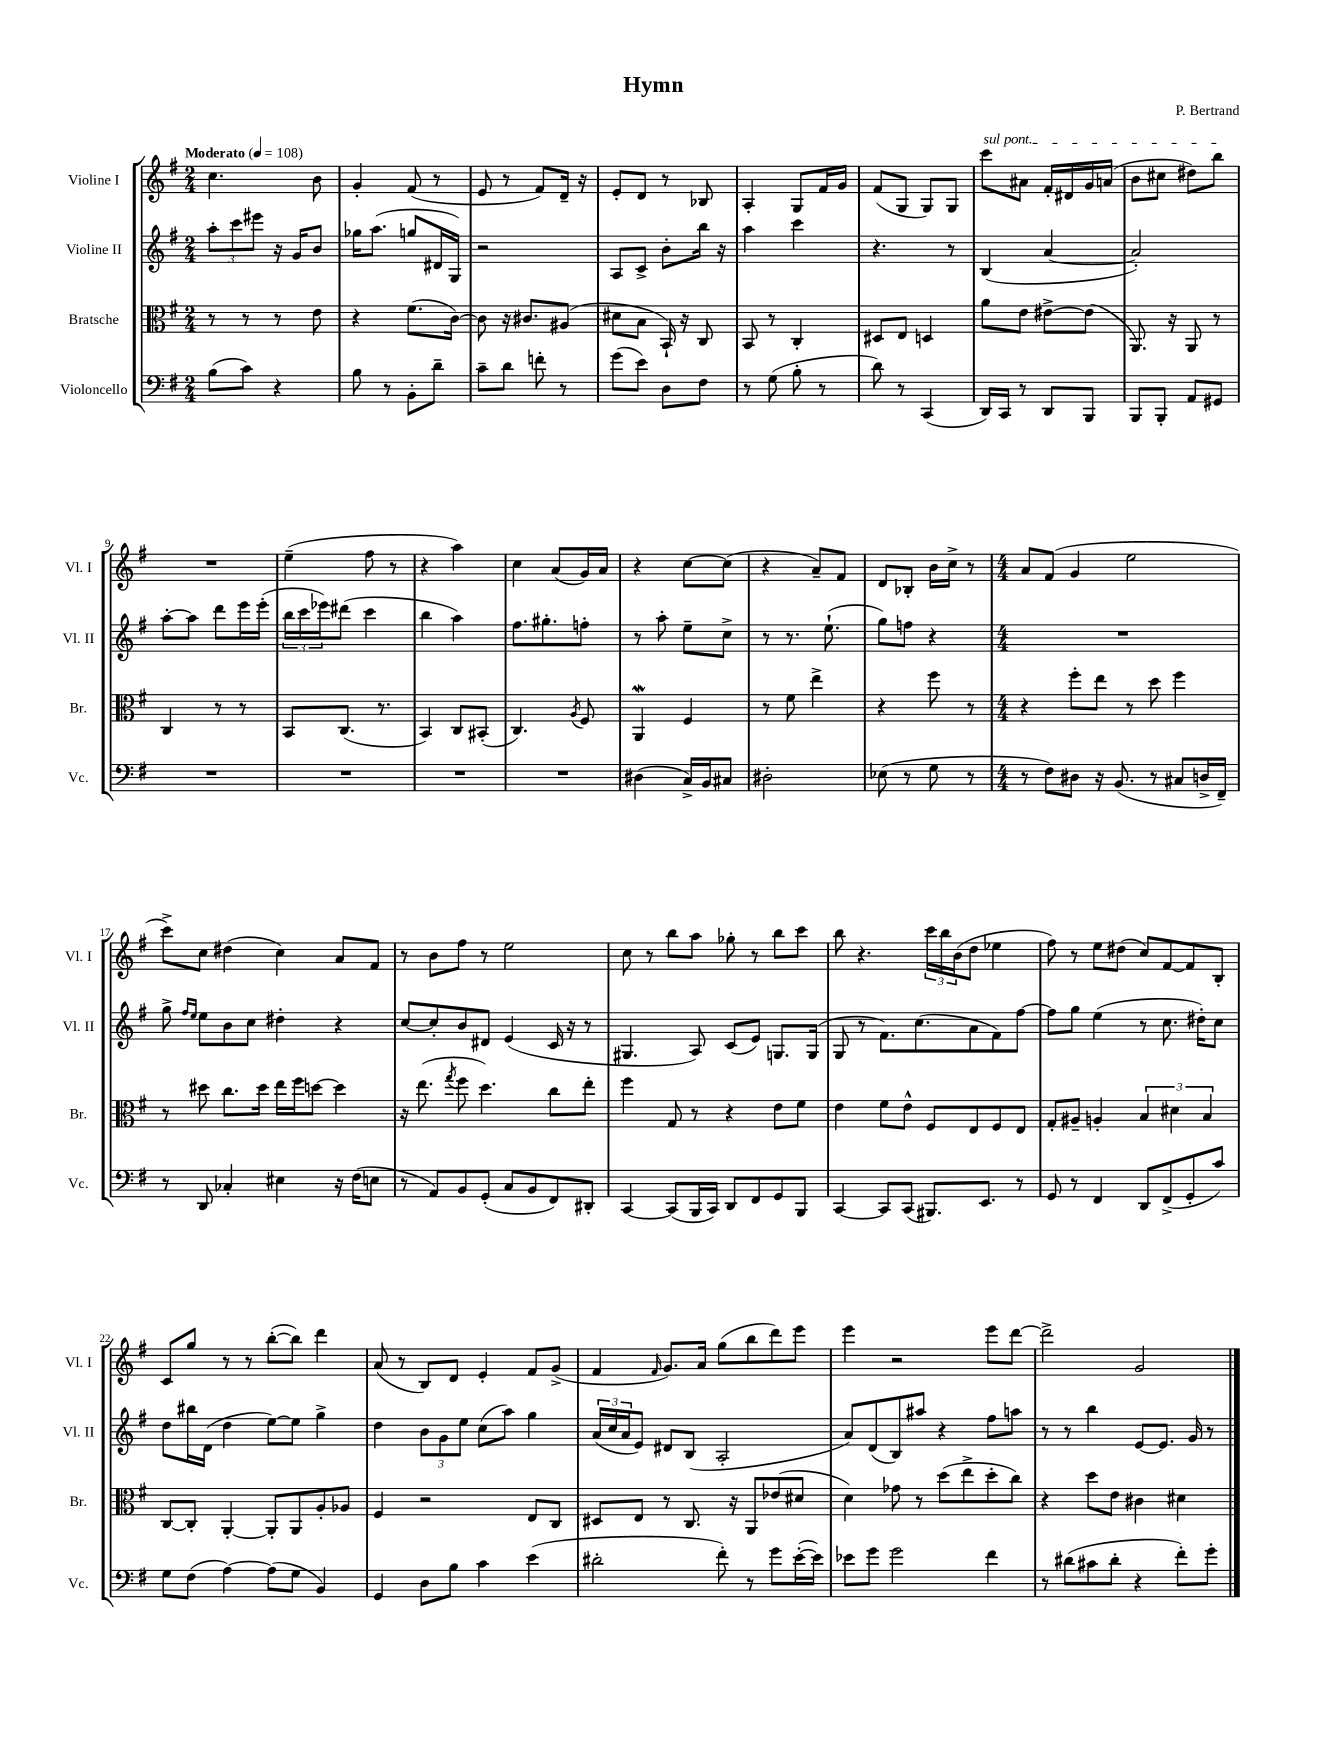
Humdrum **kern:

**kern	**kern	**kern	**kern
*staff4	*staff3	*staff2	*staff1
*clefF4	*clefC3	*clefG2	*clefG2
*k[f#]	*k[f#]	*k[f#]	*k[f#]
*M2/4	*M2/4	*M2/4	*M2/4
*MM108	*MM108	*MM108	*MM108
(8B\L	8r	12aa'\L	4.cc\
.	.	12ccc\	.
8c\J)	8r	.	.
.	.	12eee#\J	.
4r	8r	16r	.
.	.	16g/LK	.
.	8e\	8b/J	8b\
=	=	=	=
8B\	4r	16gg-\LK	4g'/
.	.	(8.aa\J	.
8r	.	.	.
8BB'\L	(8.f#\L	8gg/L	(8f#/
8d~\J	.	16d#/L	8r
.	[16c\Jk)	16G/JJ)	.
=	=	=	=
8c~\L	8c\]	2r	8e/
8d\J	16r	.	8r
.	8.c#/L	.	.
8f'\	.	.	8f#/L)
8r	(8A#/J	.	16d~/Jk
.	.	.	16r
=	=	=	=
(8g\L	8d#\L	8A/L	8e'/L
8e\J)	8B\J	8c^/J	8d/J
8D\L	16BB`/)	8b'\L	8r
.	16r	.	.
8F#\J	8C/	16bb\Jk	8B-/
.	.	16r	.
=	=	=	=
8r	8BB/	4aa\	4A'/
(8G\	8r	.	.
8B'\	4C'/	4ccc\	8G/L
8r	.	.	16f#/L
.	.	.	16g/JJ
=	=	=	=
8d\)	8D#/L	4.r	(8f#/L
8r	8E/J	.	8G/J
(4CC/	4D/	.	8G/L)
.	.	8r	8G/J
=	=	=	=
16DD/LL)	8a\L	(4B/	8ccc\L
16CC/JJ	.	.	.
8r	8e\J	.	8a#\J
8DD/L	[8e#^\L	[4a/	16f#'/LL
.	.	.	16d#/
8BBB/J	(8e#\]J	.	16g/
.	.	.	(16a/JJ
=	=	=	=
8BBB/L	8.AA/)	2a'/])	8b\L
8BBB'/J	.	.	8cc#\J
.	16r	.	.
8AA/L	8AA/	.	8dd#\L)
8GG#/J	8r	.	8bb\J
=	=	=	=
2r	4C/	[8aa'\L	2r
.	.	8aa\]J	.
.	8r	8ddd\L	.
.	8r	16eee\L	.
.	.	(16eee'\JJ	.
=	=	=	=
2r	8BB/L	24bb\LL	(4ee~\
.	.	24ccc\	.
.	.	24eee-\J)	.
.	(8.C/J	(8ddd#\J	.
.	.	4ccc\	8ff#\
.	8.r	.	.
.	.	.	8r
=	=	=	=
2r	4BB/)	4bb\	4r
.	8C/L	4aa\)	4aa\)
.	(8BB#'/J	.	.
=	=	=	=
2r	4.C/)	8.ff#\L	4cc\
.	.	8.gg#'\	.
.	.	.	(8a/L
.	8qA/	.	.
.	8F#/	8ff'\J	16g/L)
.	.	.	16a/JJ
=	=	=	=
(4D#\	4AA/	8r	4r
.	.	8aa'\	.
16C^/LL)	4F#/	8ee~\L	[8cc\L
16BB/J	.	.	.
8C#/J	.	8cc^\J	(8cc\]J
=	=	=	=
2D#'\	8r	8r	4r
.	8f#\	8.r	.
.	4ee^\	.	8a~/L)
.	.	(8.ee`\	.
.	.	.	8f#/J
=	=	=	=
(8E-\	4r	8gg\L)	8d/L
8r	.	8ff\J	8B-'/J
8G\	8ff#\	4r	16b\LL
.	.	.	16cc^\JJ
8r	8r	.	8r
=	=	=	=
*M4/4	*M4/4	*M4/4	*M4/4
8r	4r	1r	8a/L
8F#\L)	.	.	(8f#/J
8D#\J	8ff#'\L	.	4g/
16r	8ee\J	.	.
(8.BB/	.	.	.
.	8r	.	2ee\
8r	8dd\	.	.
8C#/L	4ff#\	.	.
16D^/L	.	.	.
16FF#~/JJ)	.	.	.
=	=	=	=
8r	8r	8gg^\	8ccc^\L)
.	.	16qqff#/LL	.
.	.	16qqee/JJ	.
8DD/	8dd#\	8ee\L	8cc\J
4C-'/	8.cc\L	8b\	(4dd#\
.	.	8cc\J	.
.	16dd#\Jk	.	.
4E#\	16ee\LL	4dd#'\	4cc\)
.	16ff#\J	.	.
.	[8dd\J	.	.
16r	4dd\]	4r	8a/L
(16F#\LK	.	.	.
8E\J	.	.	8f#/J
=	=	=	=
8r	16r	[8cc/L	8r
.	(8.ee\	.	.
8AA/L)	.	8cc'/]	8b\L
.	8qgg/	.	.
8BB/	8ff#\	8b/	8ff#\J
(8GG'/J	4.dd\)	8d#/J	8r
8C/L	.	(4e/	2ee\
8BB/	.	.	.
8FF#/)	8cc\L	16c/	.
.	.	16r	.
8DD#'/J	8ee'\J	8r	.
=	=	=	=
[4CC/	4ff#\	4.G#/	8cc\
.	.	.	8r
(8CC/]L	8G/	.	8bb\L
16BBB/L	8r	8A/)	8aa\J
16CC/JJ)	.	.	.
8DD/L	4r	(8c/L	8gg-'\
8FF#/	.	8e/J)	8r
8GG/	8e\L	8.G/L	8bb\L
8BBB/J	8f#\J	.	8ccc\J
.	.	(16G/Jk	.
=	=	=	=
[4CC/	4e\	8G/	8bb\
.	.	8r	4.r
8CC/]L	8f#\L	8.f#\L)	.
(8CC/J	8e^^\J	.	.
.	.	(8.cc\	.
8.BBB#/L)	8F#/L	.	24ccc\LL
.	.	.	24bb\
.	.	.	(24b\J
.	8E/	8a\	8dd\J
8.EE/J	.	.	.
.	8F#/	8f#\)	4ee-\
8r	8E/J	[8ff#\J	.
=	=	=	=
8GG/	8G'/L	8ff#\]L	8ff#\)
8r	8A#~/J	8gg\J	8r
4FF#/	4A'/	(4ee\	8ee\L
.	.	.	(8dd#\J
8DD/L	6B/	8r	8cc/L)
(8FF#^/	.	8.cc\	[8f#/
.	6d#\	.	.
8GG'/	.	.	8f#/]
.	.	16dd#'\LK)	.
.	6B/	.	.
8c/J)	.	8cc\J	8B'/J
=	=	=	=
8G\L	[8C/L	8dd\L	8c/L
(8F#\J	8C'/]J	16bb#\L	8gg/J
.	.	(16d\JJ	.
[4A\)	[4AA'/	4dd\	8r
.	.	.	8r
(8A\]L	8AA'/]L	[8ee\L)	([8bb'\L
8G\J	8AA/	8ee\]J	8bb\]J)
4BB/)	8A'/	4gg^\	4ddd\
.	8A-/J	.	.
=	=	=	=
4GG/	4F#/	4dd\	(8a/
.	.	.	8r
8D\L	2r	12b\L	8B/L)
.	.	12g\	.
8B\J	.	.	8d/J
.	.	12ee\J	.
4c\	.	(8cc\L	4e'/
.	.	8aa\J)	.
(4e\	8E/L	4gg\	8f#/L
.	8C/J	.	(8g^/J
=	=	=	=
2d#'\	8D#/L	(24a/LL	4f#/
.	.	24cc/	.
.	.	24a/J	.
.	8E/J	8e/J)	.
.	.	.	16qqf#/
.	8r	8d#/L	8.g/L)
.	8.C/	(8B/J	.
.	.	.	16a/Jk
8f#'\)	.	2A'/	(8gg\L
.	16r	.	.
8r	8AA/L	.	8bb\
8g\L	(8e-/	.	8ddd\)
([16e'\L	8d#/J	.	8eee\J
16e\]JJ)	.	.	.
=	=	=	=
8e-\L	4d\)	8a/L)	4eee\
8g\J	.	(8d/	.
2g\	8g-\	8B/)	2r
.	8r	8aa#/J	.
.	(8dd\L	4r	.
.	8ee^\	.	.
4f#\	8dd'\	8ff#\L	8eee\L
.	8cc\J)	8aa\J	[8ddd\J
=	=	=	=
8r	4r	8r	2ddd^\]
(8d#\L	.	8r	.
8c#\	8dd\L	4bb\	.
8d#'\J	8e\J	.	.
4r	4c#\	[8e/L	2g/
.	.	8.e/]J	.
8f#'\L)	4d#\	.	.
.	.	16g/	.
8g'\J	.	8r	.
==	==	==	==
*-	*-	*-	*-
